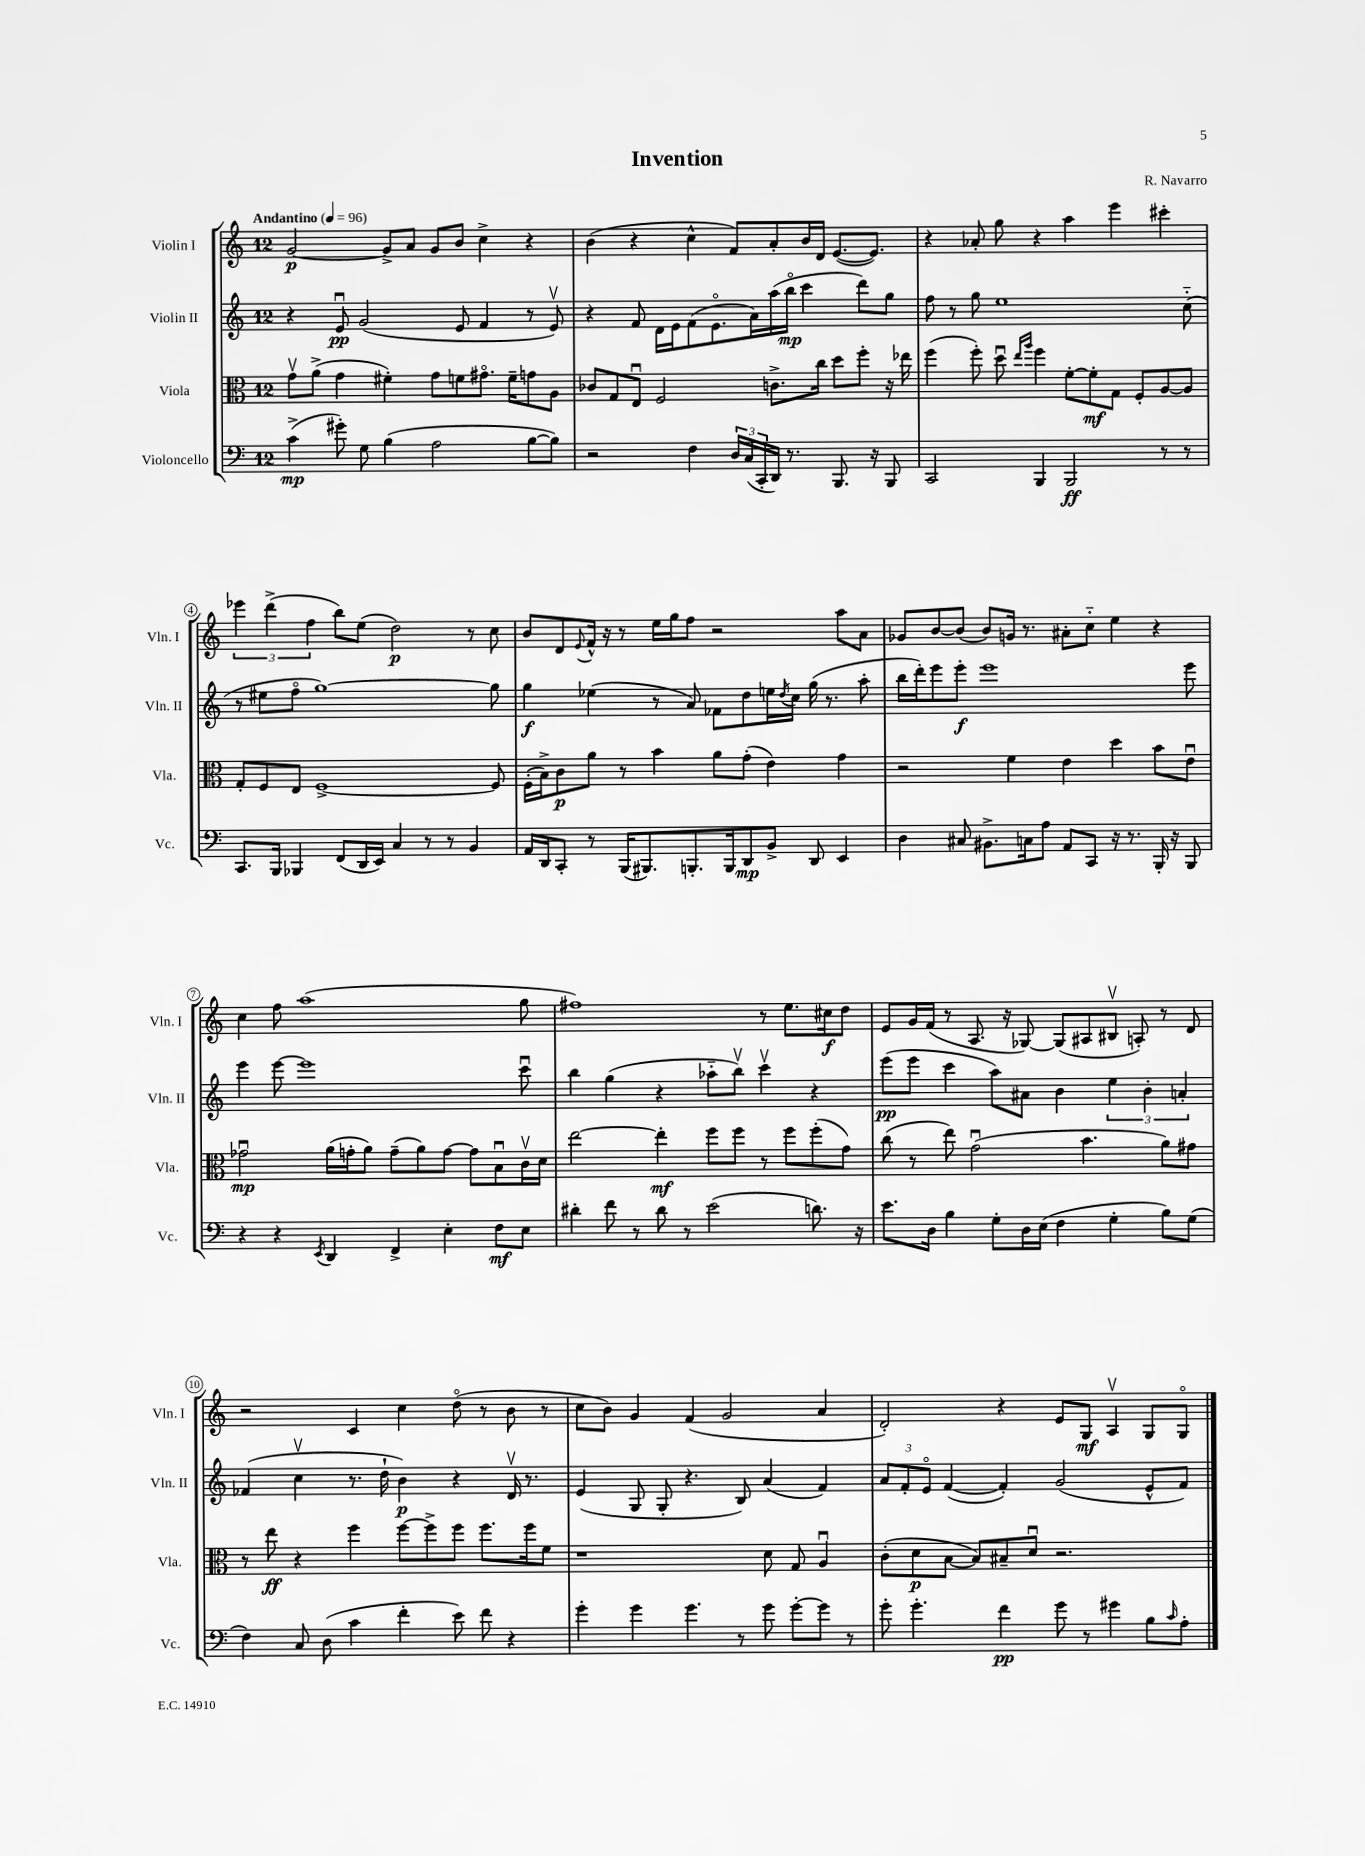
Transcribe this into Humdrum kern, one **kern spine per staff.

**kern	**kern	**kern	**kern
*staff4	*staff3	*staff2	*staff1
*clefF4	*clefC3	*clefG2	*clefG2
*k[]	*k[]	*k[]	*k[]
*M12/8	*M12/8	*M12/8	*M12/8
*MM96	*MM96	*MM96	*MM96
(4c^	8gv	4r	[2g
.	(8a^	.	.
8g#')	4g	8eu	.
8G	.	(2g	.
(4B	4f#')	.	8g^]
.	.	.	8a
2A	8g	.	8g
.	8f	8e	8b
.	8.g#o	4f	4cc^
.	16f~	.	.
[8B	8g	8r	4r
8B])	8A	8ev)	.
=	=	=	=
2r	8c-	4r	(4b
.	8G	.	.
.	8Eu	8f	4r
.	2F	16d	.
.	.	16e	.
4F	.	(8f	4cc^^
.	.	8.eo	.
24D	.	.	8f)
(24C	.	.	.
.	.	16a)	.
24CC'	.	.	.
16DD)	8.c^	(16aa	8a'
8.r	.	16bbo	.
.	.	4ccc	16b
.	16cc	.	16d
8.BBB	8dd	.	([8.e
.	8ff'	8ddd)	.
16r	.	.	8.e])
8BBB	16r	8gg	.
.	16ee-	.	.
=	=	=	=
2CC	(4ff	8ff	4r
.	.	8r	.
.	8ff')	8gg	8a-'
.	8ddu	1ee	8gg
.	16qqee	.	.
.	16qqaa	.	.
4BBB	4ff	.	4r
2BBB	[8f'	.	4aa
.	8f']	.	.
.	8G	.	4eee
.	8F'	.	.
8r	[8A	.	4ccc#'
8r	8A]	(8cc'~	.
=	=	=	=
8.CC	8G'	8r	6eee-
.	8F	8ee#	.
.	.	.	(6ddd^
16BBB	.	.	.
4BBB-	8E	8ffo	.
.	.	.	6ff
.	[1F^	[1gg)	.
(8FF	.	.	8bb)
16DD	.	.	(8ee
16EE)	.	.	.
4C	.	.	2dd)
8r	.	.	.
8r	.	.	.
4BB	.	.	8r
.	8F]	8gg]	8cc
=	=	=	=
16AA	(16F'	4gg	8b
16DD	16B^)	.	.
8CC'	8c	.	8d
.	.	.	8qqe
8r	8a	(4ee-	16f^^
.	.	.	16r
(16BBB	8r	.	8r
8.BBB#)	.	.	.
.	4b	8r	16ee
.	.	.	16gg
8.BBB'	.	8a)	8ff
.	8a	8f-	2r
16BBB	.	.	.
8DD	(8g'	8dd	.
8BB^	4e)	16ee	.
.	.	8qdd	.
.	.	16cc	.
8DD	.	(16gg	.
.	.	8.r	.
4EE	4g	.	8aa
.	.	8aa'	8a
=	=	=	=
4D	2r	16bb	8g-
.	.	16ddd')	.
.	.	8eee	[8b
8C#	.	8eee'	(8b]
8.BB#^	.	1eee	8b)
.	4f	.	16g
16C	.	.	8.r
8A	.	.	.
8AA	4e	.	8a#'
8CC	.	.	8cc'~
16r	4dd	.	4ee
8.r	.	.	.
16BBB'	8b	.	4r
16r	.	.	.
8BBB	8eu	8eee	.
=	=	=	=
4r	2g-u	4eee	4cc
4r	.	[8eee	8ff
.	.	1eee]	(1aa
8qEE	.	.	.
4DD	(16a	.	.
.	16g'	.	.
.	8a)	.	.
4FF^	(8g~	.	.
.	8a)	.	.
4E'	[8g	.	.
.	8g]	.	.
8F	8Bu	.	.
8E	16cv	8cccu	8gg
.	16d	.	.
=	=	=	=
4d#'	[2ee	4bb	1ff#)
8f	.	(4gg	.
8r	.	.	.
8d#	4ee']	4r	.
8r	.	.	.
(2e	8ff	8aa-'~	.
.	8ff	8bbv)	.
.	8r	4cccv	8r
.	8ff	.	8.ee
8.d)	(8ff'	4r	.
.	.	.	16cc#
.	8g)	.	8dd
16r	.	.	.
=	=	=	=
8.e	(8cc	(8eee	8e
.	8r	8eee	16g
16D	.	.	(16f
4B	8ee)	4ccc	8r
.	(2gu	.	8.A
8G'	.	8aa)	.
.	.	.	16r
16D	.	8a#	[8G-)
(16E	.	.	.
4F	.	4b	(8G-]
.	4.b	.	8A#
4G'	.	6ee	8B#v
.	.	.	8A')
.	.	6b'	.
8B)	8a)	.	8r
.	.	6a'	.
(8G	8g#	.	8d
=	=	=	=
4F)	8r	(4f-	2r
.	8ee	.	.
8C	4r	4ccv	.
(8D	.	.	.
4c	4ff	8.r	4c
.	.	16dd`	.
4f'	[8ff	4b)	4cc
.	8ff^]	.	.
8e)	8ff	4r	(8ddo
8f	8.ff	.	8r
4r	.	16dv	8b
.	16ff	8.r	.
.	8f	.	8r
=	=	=	=
4g'	1r	(4e	8cc
.	.	.	8b)
4g	.	8G	4g
.	.	8G'	.
4.g	.	4.r	(4f
.	.	.	2g
8r	.	8B)	.
8g	8d	(4a	.
[8g'	8G	.	.
8g]	4Au	4f)	4a
8r	.	.	.
=	=	=	=
8g'	(8c'	12a	2d')
.	.	12f'	.
4.g'	8d	.	.
.	.	12eo	.
.	[8B	([4f	.
.	8B])	.	.
4f	8B#~	4f'])	4r
.	8du	.	.
8g	2.r	(2g	8e
8r	.	.	8G
4g#	.	.	4Av
8B	.	8e^^	8G
16qqc	.	.	.
8A'	.	8f)	8Go
==	==	==	==
*-	*-	*-	*-
